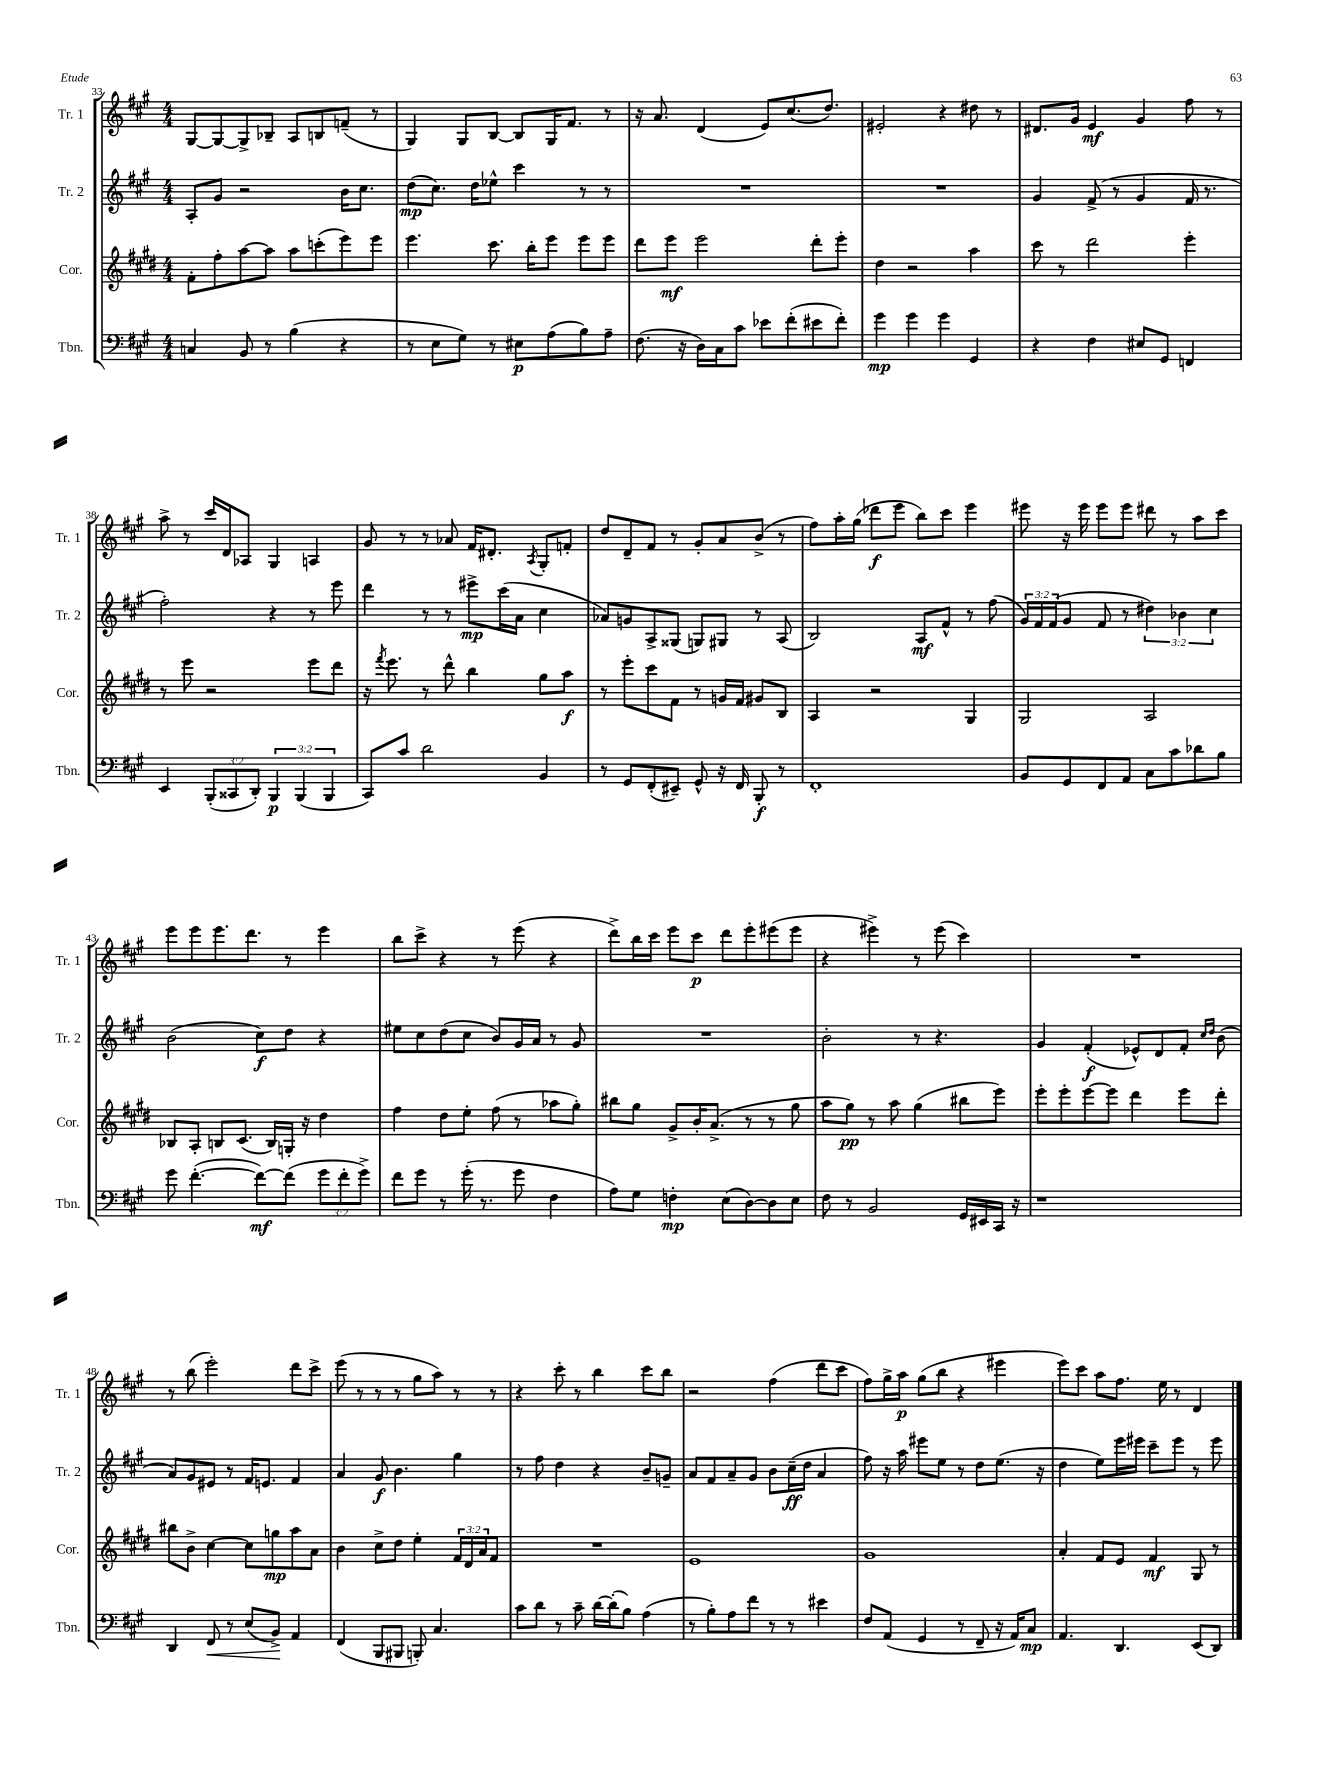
<<
\new StaffGroup <<
\new Staff = "s0" \with { instrumentName = "Tr. 1" shortInstrumentName = "Tr. 1" } {
    \clef treble \key a \major \numericTimeSignature \time 4/4
    gis8~ gis8~ gis8-> bes8-- a8 b8 f'8--( r8 |
    gis4) gis8 b8~ b8 gis16 fis'8. r8 |
    r16 a'8. d'4( e'8) cis''8.( d''8.) |
    eis'2-. r4 dis''8 r8 |
    dis'8. gis'16 e'4\mf gis'4 fis''8 r8 |
    a''8-> r8 cis'''16 d'16 aes8 gis4 a4 |
    gis'8 r8 r8 aes'8 fis'16 dis'8.-. \acciaccatura { a8 } gis8-. f'8-. |
    d''8 d'8-- fis'8 r8 gis'8-. a'8 b'8->( r8 |
    fis''8) a''16-. gis''16( des'''8\f e'''8 b''8) cis'''8 e'''4 |
    eis'''8 r16 eis'''16 eis'''8 eis'''8 dis'''8 r8 a''8 cis'''8 |
    e'''8 e'''8 e'''8. d'''8. r8 e'''4 |
    b''8 cis'''8-> r4 r8 e'''8( r4 |
    d'''8->) b''16 cis'''16 e'''8 cis'''8\p d'''8 e'''8-. eis'''8( eis'''8 |
    r4 eis'''4->) r8 eis'''8( cis'''4) |
    R1 |
    r8 b''8( e'''2-.) d'''8 cis'''8-> |
    e'''8( r8 r8 r8 gis''8 a''8) r8 r8 |
    r4 cis'''8-. r8 b''4 cis'''8 b''8 |
    r2 fis''4( d'''8 cis'''8 |
    fis''8) gis''16-> a''16\p gis''8( b''8 r4 eis'''4 |
    e'''8) cis'''8 a''8 fis''8. e''16 r8 d'4 \bar "|." |
}
\new Staff = "s1" \with { instrumentName = "Tr. 2" shortInstrumentName = "Tr. 2" } {
    \clef treble \key a \major \numericTimeSignature \time 4/4 \override Staff.TupletNumber.text = #tuplet-number::calc-fraction-text
    a8-. gis'8 r2 b'16 cis''8. |
    d''8\mp( cis''8.) d''16 ees''8-^ cis'''4 r8 r8 |
    R1 |
    R1 |
    gis'4 fis'8->( r8 gis'4 fis'16 r8. |
    fis''2-.) r4 r8 e'''8 |
    d'''4 r8 r8 eis'''8->\mp cis'''16( a'16 cis''4 |
    aes'8) g'8 a8-> gisis8( g8) gis8 r8 a8( |
    b2) a8\mf fis'8-^ r8 fis''8( |
    \tuplet 3/2 { gis'16) fis'16 fis'16( } gis'8 fis'8 r8 \tuplet 3/2 { dis''4) bes'4 cis''4 } |
    b'2( cis''8\f) d''8 r4 |
    eis''8 cis''8 d''8( cis''8 b'8) gis'16 a'16 r8 gis'8 |
    R1 |
    b'2-. r8 r4. |
    gis'4 fis'4-.\f( ees'8-^) d'8 fis'8-. \grace { cis''16 d''16 } b'8( |
    a'8) gis'8 eis'8 r8 fis'16 e'8. fis'4 |
    a'4 gis'8\f b'4. gis''4 |
    r8 fis''8 d''4 r4 b'8-- g'8-- |
    a'8 fis'8 a'8-- gis'8 b'8 cis''16--\ff( d''16 a'4 |
    fis''8) r16 a''16 eis'''8 e''8 r8 d''8 e''8.( r16 |
    d''4 e''8) e'''16 eis'''16 cis'''8-- eis'''8 r8 eis'''8 \bar "|." |
}
\new Staff = "s2" \with { instrumentName = "Cor." shortInstrumentName = "Cor." } {
    \clef treble \key e \major \numericTimeSignature \time 4/4 \override Staff.TupletNumber.text = #tuplet-number::calc-fraction-text
    fis'8-. fis''8-. a''8~ a''8 a''8 c'''8-.( e'''8) e'''8 |
    e'''4. cis'''8. b''16-. e'''8 e'''8 e'''8 |
    dis'''8 e'''8\mf e'''2 dis'''8-. e'''8-. |
    dis''4 r2 a''4 |
    cis'''8 r8 dis'''2 e'''4-. |
    r8 e'''8 r2 e'''8 dis'''8 |
    r16 \acciaccatura { fis'''8 } e'''8. r8 dis'''8-^ b''4 gis''8 a''8\f |
    r8 e'''8-. cis'''8 fis'8 r8 g'16 fis'16 gis'8 b8 |
    a4 r2 gis4 |
    gis2 a2 |
    bes8 a8-. b8 cis'8.( b16) g16-. r16 dis''4 |
    fis''4 dis''8 e''8-. fis''8( r8 aes''8 gis''8-.) |
    bis''8 gis''8 gis'8-> b'16-. a'8.->( r8 r8 gis''8 |
    a''8 gis''8\pp) r8 a''8 gis''4( bis''8 e'''8) |
    e'''8-. e'''8-. e'''8~ e'''8 dis'''4 e'''8 dis'''8-. |
    bis''8 b'8-> cis''4~ cis''8 g''8\mp a''8 a'8 |
    b'4 cis''8-> dis''8 e''4-. \tuplet 3/2 { fis'16 dis'16 a'16 } fis'8 |
    R1 |
    e'1 |
    gis'1 |
    a'4-. fis'8 e'8 fis'4\mf gis8 r8 \bar "|." |
}
\new Staff = "s3" \with { instrumentName = "Tbn." shortInstrumentName = "Tbn." } {
    \clef bass \key a \major \numericTimeSignature \time 4/4 \override Staff.TupletNumber.text = #tuplet-number::calc-fraction-text
    c4 b,8 r8 b4( r4 |
    r8 e8 gis8) r8 eis8\p a8( b8) a8-- |
    fis8.( r16 d16) cis16 cis'8 ees'8 fis'8-.( eis'8 fis'8-.) |
    gis'4\mp gis'4 gis'4 gis,4 |
    r4 fis4 eis8 gis,8 f,4 |
    e,4 \tuplet 3/2 { b,,8-.( cisis,8 d,8-.) } \tuplet 3/2 { b,,4\p b,,4( b,,4 } |
    cis,8) cis'8 d'2 b,4 |
    r8 gis,8 fis,8-.( eis,8--) gis,8-^ r16 fis,16 b,,8-.\f r8 |
    fis,1-. |
    b,8 gis,8 fis,8 a,8 cis8 cis'8 des'8 b8 |
    gis'8 fis'4.~-.( fis'8~\mf) fis'8( \tuplet 3/2 { gis'8 fis'8-. gis'8->) } |
    fis'8 gis'8 r8 gis'16-.( r8. gis'8 fis4 |
    a8) gis8 f4-.\mp e8( d8~) d8 e8 |
    fis8 r8 b,2 gis,16 eis,16 cis,16 r16 |
    r1 |
    d,4 fis,8\< r8 e8( b,8->\!) a,4 |
    fis,4( b,,8 bis,,8 b,,8-.) cis4. |
    cis'8 d'8 r8 cis'8-- d'16~ d'16-.( b8) a4( |
    r8 b8-.) a8 fis'8 r8 r8 eis'4 |
    fis8 a,8( gis,4 r8 fis,8-- r16 a,16) cis8\mp |
    a,4. d,4. e,8( d,8) \bar "|." |
}
>>
>>
\layout { \context { \Score currentBarNumber = #33 } }
